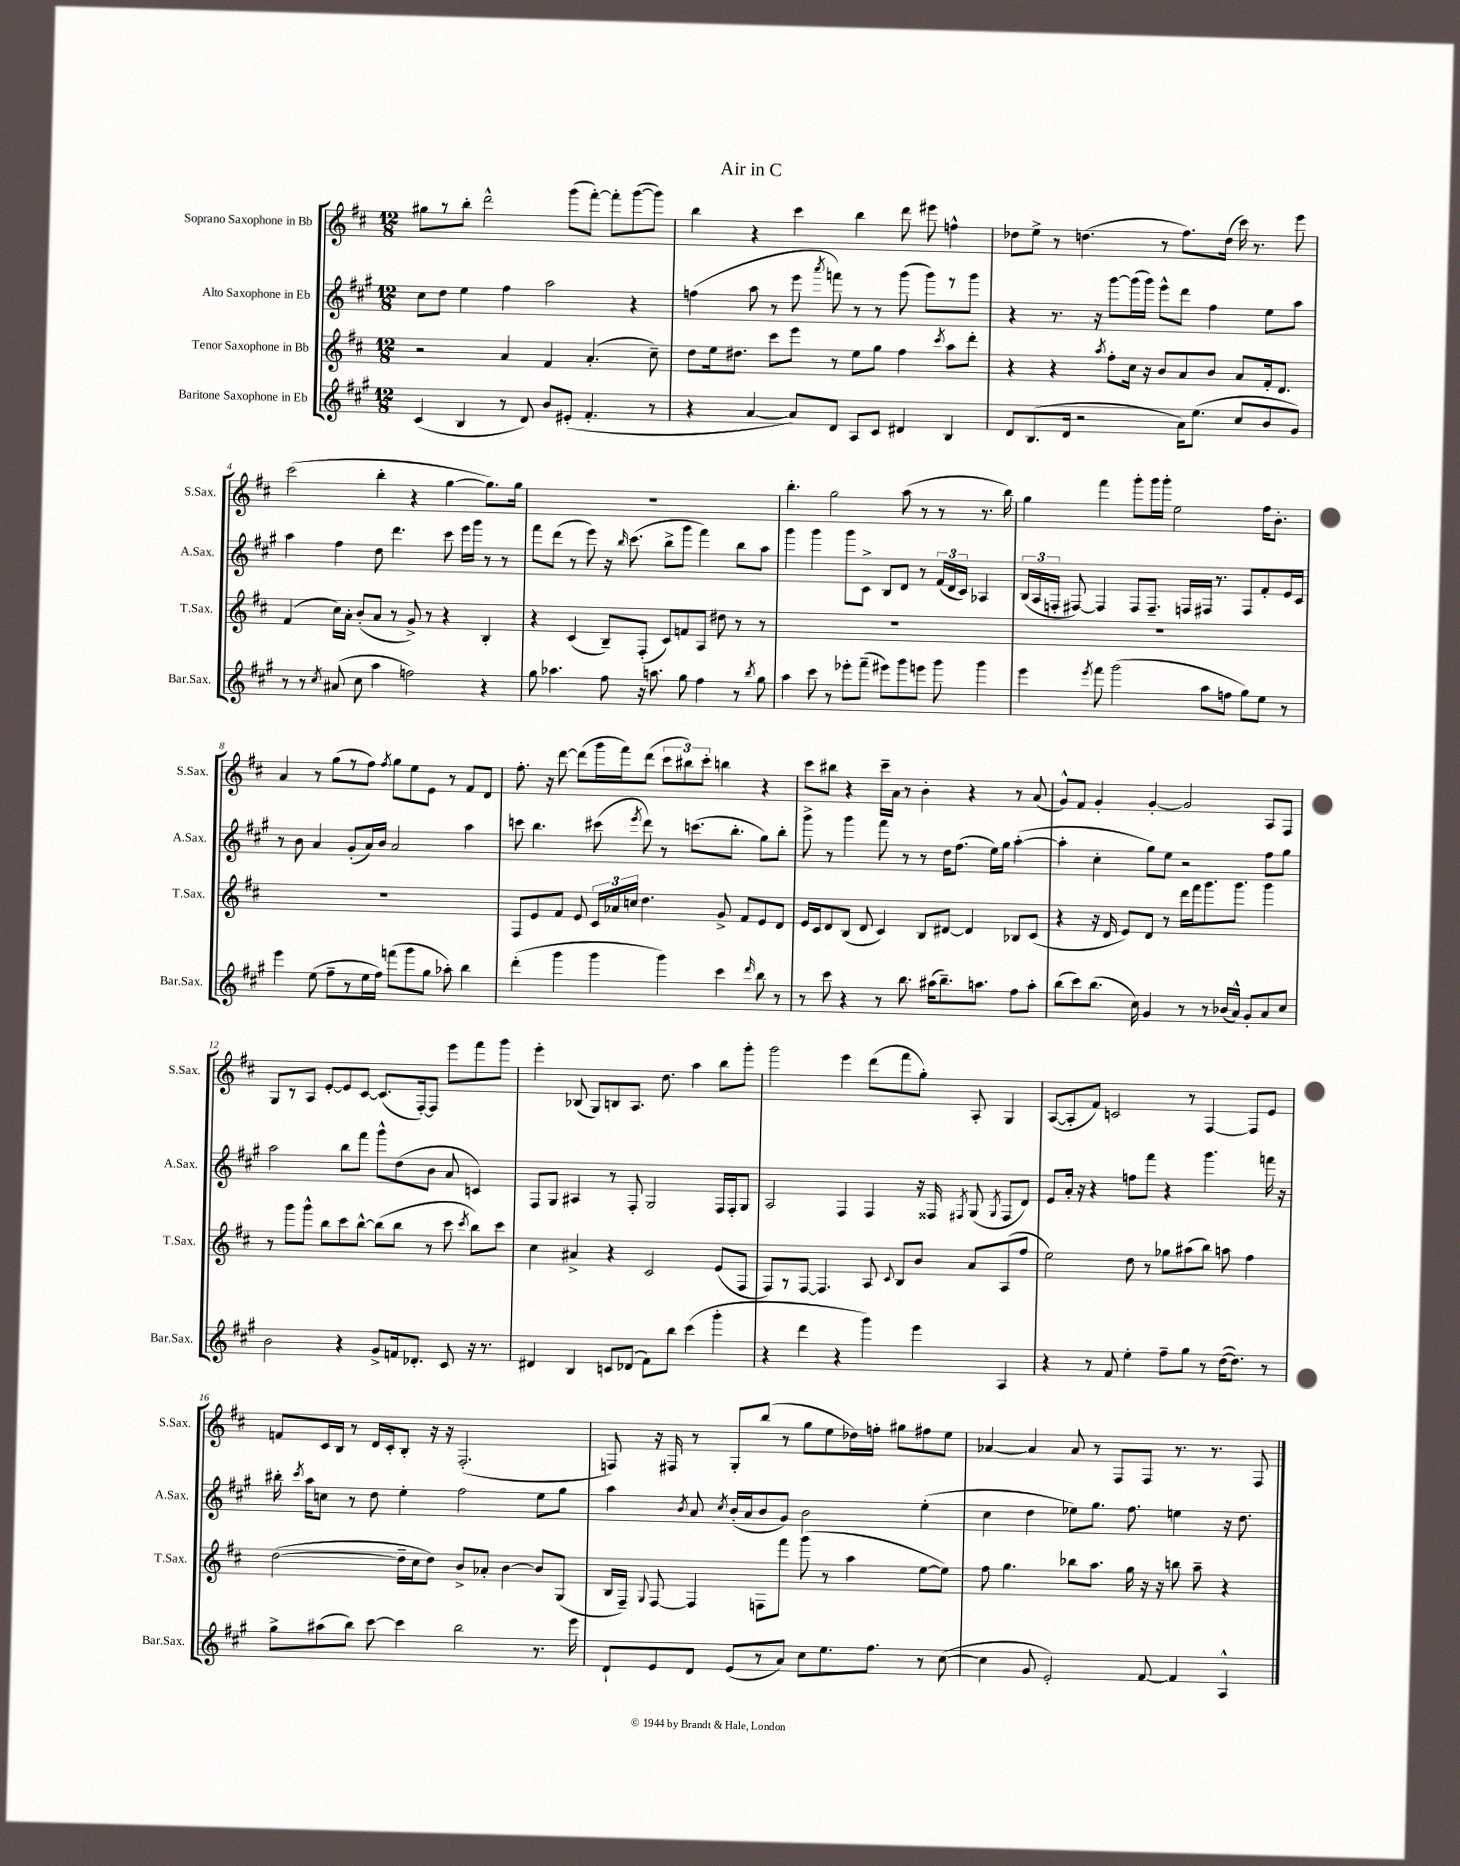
\header { title = "Air in C" }
<<
\new StaffGroup <<
\new Staff = "s0" \with { instrumentName = "Soprano Saxophone in Bb" shortInstrumentName = "S.Sax." } {
    \clef treble \key d \major \numericTimeSignature \time 12/8
    \autoBeamOff gis''8[ r8 b''8]-. d'''2-^ g'''8[( fis'''8]~-.) fis'''8[-. g'''8~( g'''8]) |
    b''4 r4 cis'''4 b''4 d'''8 eis'''8 f''4-^ |
    des''8[ e''8]-> r8 d''4.( r8 fis''8.[) d''16]( cis'''16) r8. e'''8 |
    cis'''2( b''4-. r4 g''4~ g''8.[) g''16] |
    R1. |
    b''4.-. g''2 a''8( r8 r8 r8. b''16) |
    g''4 fis'''4 g'''8[-. g'''16 g'''16]-. e''2 fis''16[ b'8.]-. |
    a'4 r8 g''8[( r8 fis''8]) \acciaccatura { fis''8 } g''8[ e''8 e'8] r8 fis'8[ d'8] |
    fis''8.-. r16 d'''8~ d'''8[( g'''16 fis'''16) d'''8]( \tuplet 3/2 { cis'''8[ bis''8) cis'''8]-. } b''4 r4 |
    cis'''8[ bis''8] r4 cis'''16[-- a'16] r8 b'4-. r4 r8 a'8( |
    g'8[-^) fis'8] g'4-. g'4~-. g'2 a8[ fis8] |
    g8[ r8 a8] e'8[~-. e'8 cis'8]~ cis'8.[( fis16~-.) fis8] e'''8[ fis'''8 g'''8] |
    e'''4-. bes8( g8[) b8 a8.] d''8. a''4 b''8[ g'''8]-. |
    g'''2 e'''4 d'''8[( fis'''8 g''8]-.) a8-. g4 |
    a8[~( a8-. fis'8]) c'2 r8 fis4~ fis8[ e'8] |
    f'8[ cis'16 b16] r8 d'16[ cis'16-. b8]-. r16 r16 fis2.-.( |
    f8) r16 fis16 r8 g8[-. b''8]( r8 g''8[ e''8 des''16) f''16]-. gis''8[ fis''8 e''8] |
    aes'4~ aes'4 aes'8 r8 fis8[ fis8] r8. r8. fis8 \bar "|." |
}
\new Staff = "s1" \with { instrumentName = "Alto Saxophone in Eb" shortInstrumentName = "A.Sax." } {
    \clef treble \key a \major \numericTimeSignature \time 12/8
    \autoBeamOff cis''8[ d''8] e''4 fis''4 a''2 r4 |
    f''4( a''8 r8 e'''8 \acciaccatura { a'''8 } f'''8) r8 r8 gis'''8( gis'''8[) r8 gis'''8] |
    r4 r8. r16 gis'''8[~ gis'''16( gis'''16]) e'''8[-^ d'''8] fis''4 e''8[ a''8] |
    a''4 fis''4 d''8 d'''4. cis'''8 e'''16[ gis'''16] r8 r8 |
    fis'''8[ d'''8]( r8 e'''8) r16 \grace { b''16 } cis'''8.( b''8[-> gis'''8] fis'''4) b''8[ a''8] |
    gis'''4 gis'''4 gis'''8[ cis'8]-> b8[ d'8] r8 \tuplet 3/2 { fis'16[( d'16 cis'16]) } aes4 |
    \tuplet 3/2 { b16[( a16 f16]-. } fis8~) fis4 fis8[ fis8.]-- f16[ fis16] r8. fis8[ fis'8-. e'16 cis'16] |
    r8 b'8 a'4 gis'8[-.( a'16) b'16] a'2 a''4 |
    c'''8 b''4. cis'''8( \acciaccatura { e'''8 } d'''8) r8 c'''8.[( b''8.]-. gis''8[) b''8]-. |
    gis'''8-> r8 gis'''4 fis'''8 r8 r8 d''16[ fis''8.]( e''16[) gis''16] a''4~-.( |
    a''4-. cis''4-. gis''8[) e''8] r2 fis''8[ gis''8] |
    a''2 b''8[ fis'''8] gis'''8[-^ d''8( b'8] a'8 c'4) |
    fis8[ gis8] ais4 r8 fis8-. gis2 fis16[ fis16-. gis8] |
    a2 fis4 fis4 r16 fisis16 \acciaccatura { fis8 } gis8( \acciaccatura { gis8 } fis8[ d'8]) |
    e'8[ a'16]-. r16 r4 f''8[ fis'''8] r4 gis'''4. f'''16 r16 |
    bis''16-. \acciaccatura { cis'''8 } a''16[ c''8] r8 d''8 e''4-. fis''2 e''8[ gis''8] |
    a''4 \acciaccatura { b'8 } a'8 \acciaccatura { cis''8 } b'16[-.( a'16 b'8 gis'8]) b'2 e''4-.( |
    cis''4 d''4 ees''8[) gis''8.] fis''8. e''4 r16 d''8. \bar "|." |
}
\new Staff = "s2" \with { instrumentName = "Tenor Saxophone in Bb" shortInstrumentName = "T.Sax." } {
    \clef treble \key d \major \numericTimeSignature \time 12/8
    \autoBeamOff r2 a'4 fis'4 a'4.-.( cis''8--) |
    d''8[ e''16 dis''8.] cis'''8[ e'''8] r8 e''8[ g''8] fis''4 \acciaccatura { cis'''8 } a''8[ d'''8]-. |
    r4 r4 \acciaccatura { a''8 } fis''8[-. cis''16] r16 b'8[ a'8 b'8] a'8[ fis'16-. d'8.] |
    fis'4( cis''16[) a'16]-. b'8[-.( a'8] r8 g'8->) r8 r4 b4-. |
    r4 cis'4( b8[--) fis8]-.( cis'8[) f'8 a8] dis''8 r8 r8 |
    R1. |
    R1. |
    R1. |
    fis8[ e'8 fis'8] e'8 \tuplet 3/2 { cis'16[ aes'16 c''16] } d''4. g'8-> fis'8[ e'8 d'8] |
    e'16[ cis'16 d'8 b8]( d'8 cis'4) b8[ dis'8]~ dis'4 bes8[ cis'8]( |
    r4 r16 d'16 e'8[) d'8] r8 d'''16[ fis'''16 g'''8. g'''8.] g'''4 |
    r8 g'''8[ g'''8]-^ b''8[ cis'''8 b''8]~-^ b''8[( b''8] r8 cis'''8 \acciaccatura { cis'''8 } b''8[) cis'''8] |
    cis''4 ais'4-> r4 cis'2 e'8[( fis8] |
    fis8[) r8 fis8]~ fis4. a8 \appoggiatura { cis'8 } b8[ b'8] a'8[ a8( fis''8] |
    e''2) d''8 r8 ges''8[ ais''8( b''8]) a''8 fis''4 |
    d''2~( d''16[-- cis''16 d''8]) b'8[-> aes'8]-. b'4~ b'8[ g8]( |
    b16[ fis16]--) \appoggiatura { g8 } fis8~ fis4 f8[ fis'''8] g'''8( r8 a''4 e''8[~ e''8]) |
    fis''8 g''4. bes''8[ a''8.] g''16 r16 r16 b''8 a''8-- r4 \bar "|." |
}
\new Staff = "s3" \with { instrumentName = "Baritone Saxophone in Eb" shortInstrumentName = "Bar.Sax." } {
    \clef treble \key a \major \numericTimeSignature \time 12/8
    \autoBeamOff cis'4( b4 r8 d'8) b'8[ eis'8]-.( fis'4.-. r8 |
    r4 a'4~ a'8[) d'8] a8[ cis'8] dis'4 b4 |
    d'8[ b8.( d'16] r2 a'16[) e''8.]( cis''8[ b'8 gis'8]) |
    r8 r8 \acciaccatura { cis''8 } ais'8( cis''8 a''4 f''2) r4 |
    gis''8 aes''4. fis''8 r16 a''8. gis''8 fis''4 r8 \acciaccatura { b''8 } gis''8 |
    a''4 cis'''8 r8 ees'''8[-. fis'''8]--( eis'''8[) gis'''8 e'''8] gis'''8 gis'''4 |
    e'''4 \acciaccatura { e'''8 } fis'''8 gis'''2( a''8[ f''8] gis''8[) e''8] r8 |
    e'''4 e''8( fis''8[-- r8 e''16 fis''16]) f'''8[( gis'''8 gis''8] aes''8-.) b''4 |
    d'''4-.( gis'''4 gis'''4 gis'''4) cis'''4 \grace { d'''16 } b''8 r8 |
    r8 cis'''8 r4 r8 b''8. ais''16[( b''8.--) a''8.] fis''8[ a''8]-. |
    b''8[( cis'''8) b''8.]( cis''16) gis'4 r8 r8 bes'16[( a'16]-^) gis'8[-. a'8 cis''8] |
    b'2 r4 gis'8[-> f'16 des'8.]-. cis'8 r16 r8. |
    dis'4 b4 c'8[ des'8]( fis'8[) b''8] cis'''4( gis'''4-. |
    r4 d'''4 r4 gis'''4) e'''4 a4 |
    r4 r8 fis'8 e''4-. fis''8[-- gis''8] r8 d''16[~( d''8.]) r8 |
    gis''8[-> ais''8( b''8]) cis'''8~ cis'''4 b''2 r8. e'''16 |
    d'8[-! e'8 d'8] e'8[( r8 a'8]) cis''8[ e''8. fis''8.] r8 cis''8~( |
    cis''4 gis'8 e'2-.) fis'8~ fis'4 a4-^ \bar "|." |
}
>>
>>
